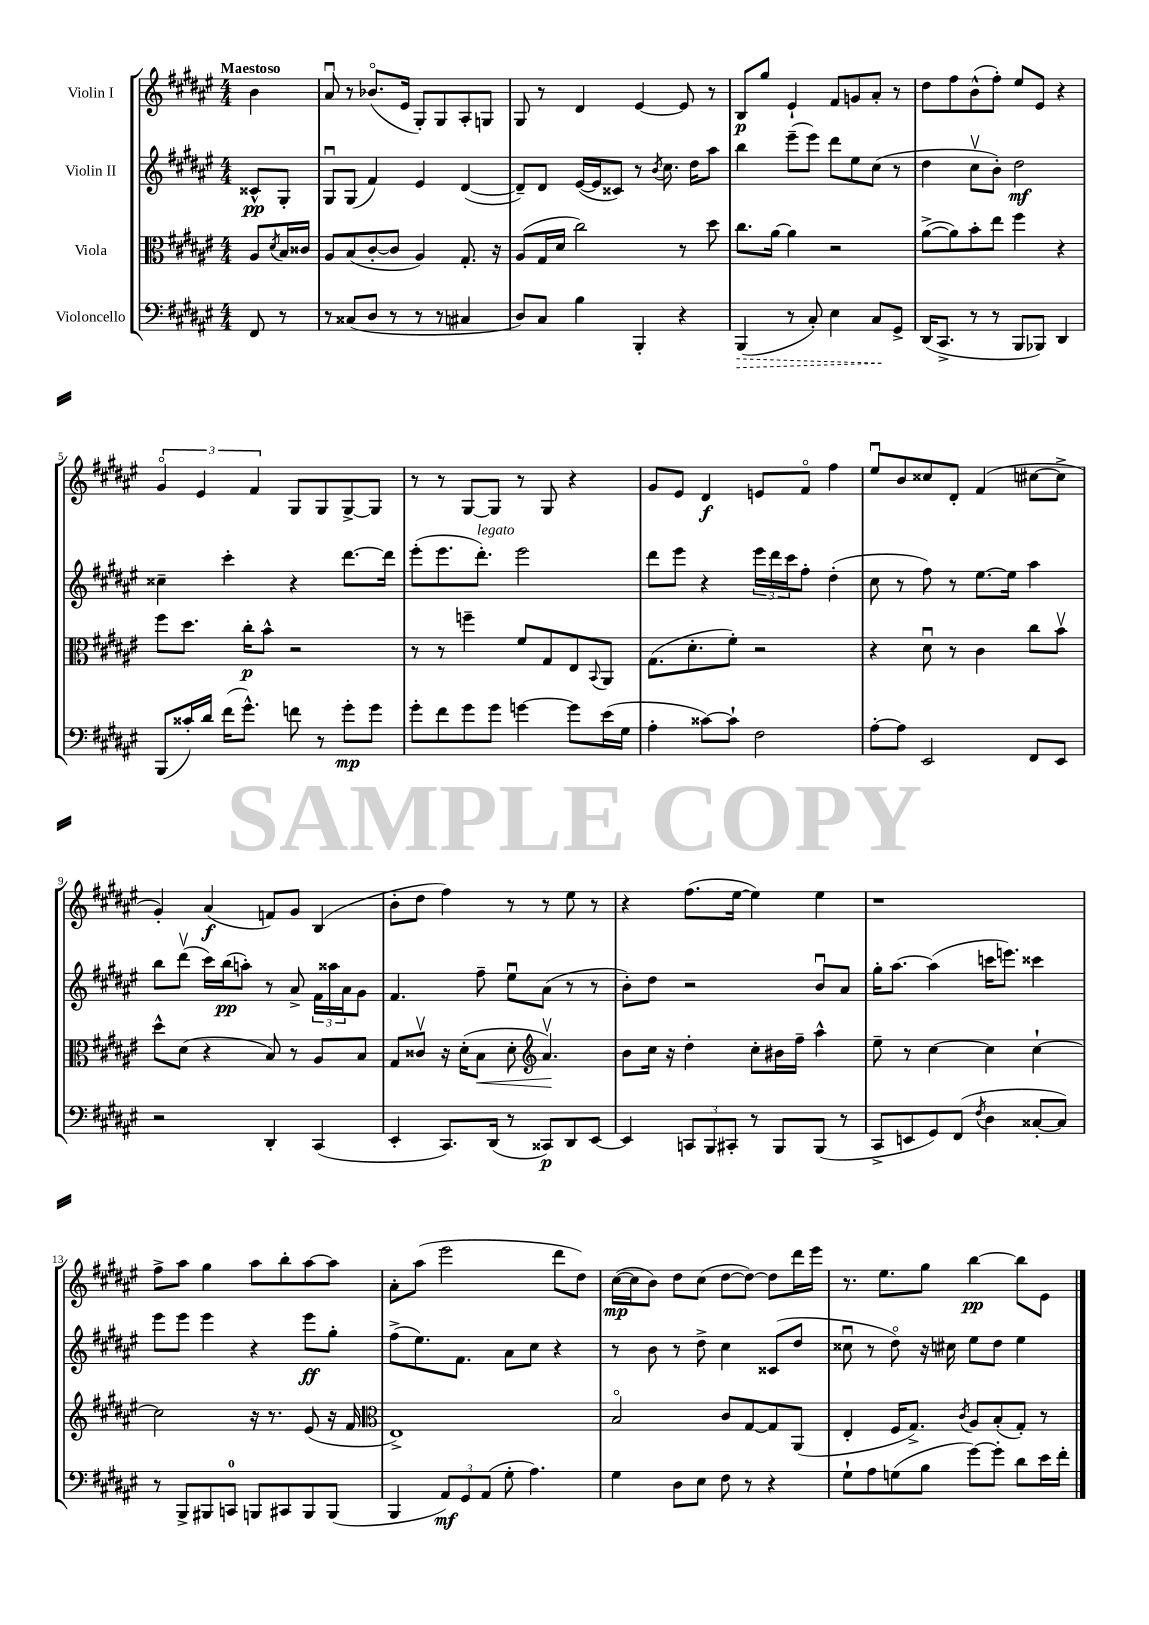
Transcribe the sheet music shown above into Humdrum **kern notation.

**kern	**dynam	**kern	**dynam	**kern	**dynam	**kern	**dynam
*part4	*part4	*part3	*part3	*part2	*part2	*part1	*part1
*staff4	*staff4	*staff3	*staff3	*staff2	*staff2	*staff1	*staff1
*I"Violoncello	*	*I"Viola	*	*I"Violin II	*	*I"Violin I	*
*clefF4	*	*clefC3	*	*clefG2	*	*clefG2	*
*k[f#c#g#d#a#e#]	*	*k[f#c#g#d#a#e#]	*	*k[f#c#g#d#a#e#]	*	*k[f#c#g#d#a#e#]	*
*M4/4	*	*M4/4	*	*M4/4	*	*M4/4	*
=	=	=	=	=	=	=	=
!	!	!	!	!	!	!LO:TX:a:B:t=Maestoso	!
8FF#/	.	8A#/L	.	8c##X^^/L	pp	4b\	.
.	.	8qd#/	.	.	.	.	.
8r	.	16B/L	.	8G#'/J	.	.	.
.	.	16c##X/JJ	.	.	.	.	.
=1	=1	=1	=1	=1	=1	=1	=1
8r	.	8A#/L	.	8G#u/L	.	8a#u/	.
(8C##X/L	.	(8B/	.	(8G#/J	.	8r	.
8D#/J	.	[8c#'/	.	4f#/)	.	(8.b-X/L	.
8r	.	8c#/J]	.	.	.	.	.
.	.	.	.	.	.	16e#/Jk	.
8r	.	4A#/)	.	4e#/	.	8G#'/L)	.
8r	.	.	.	.	.	8G#/	.
4C#X/	.	8.G#'/	.	([4d#/	.	8A#'/	.
.	.	.	.	.	.	8Gn/J	.
.	.	16r	.	.	.	.	.
=2	=2	=2	=2	=2	=2	=2	=2
8D#/L)	.	(8A#/L	.	8d#~/L])	.	8G#/	.
8C#/J	.	16G#/L	.	8d#/J	.	8r	.
.	.	16d#/JJ	.	.	.	.	.
4B\	.	2cc#\)	.	([16e#/LL	.	4d#/	.
.	.	.	.	16e#/J]	.	.	.
.	.	.	.	8c##X/J)	.	.	.
4BBB'/	.	.	.	8r	.	[4e#/	.
.	.	.	.	8qb/	.	.	.
.	.	.	.	8.cc#\	.	.	.
4r	.	8r	.	.	.	8e#/]	.
.	.	.	.	16dd#\KL	.	.	.
.	.	8dd#\	.	8aa#\J	.	8r	.
=3	=3	=3	=3	=3	=3	=3	=3
!	!LO:HP:b	!	!	!	!	!	!
(4BBB/	>	8.cc#\L	.	4bb\	.	8B/L	p
.	.	.	.	.	.	8gg#/J	.
.	.	[16a#\Jk	.	.	.	.	.
8r	.	4a#\]	.	(8eee#~\L	.	4e#`/	.
8C#'/)	.	.	.	8eee#\J)	.	.	.
4E#\	.	2r	.	8ddd#\L	.	8f#/L	.
.	.	.	.	8ee#\	.	8gn/	.
8C#/L	.	.	.	(8cc#\J	.	8a#'/J	.
8GG#^/J	]	.	.	8r	.	8r	.
=4	=4	=4	=4	=4	=4	=4	=4
(16DD#/KL	.	([8a#^\L	.	4dd#\	.	8dd#\L	.
8.CC#^/J	.	.	.	.	.	.	.
.	.	8a#\])	.	.	.	8ff#\	.
8r	.	8b'\	.	8cc#v\L	.	(8b^^\	.
8r	.	8ee#\J	.	8b'\J)	.	8ff#'\J)	.
8BBB/L	.	4ff#\	.	2dd#\	mf	8ee#/L	.
8BBB-X/J)	.	.	.	.	.	8e#/J	.
4DD#/	.	4r	.	.	.	4r	.
!!LO:LB:g=z
=5	=5	=5	=5	=5	=5	=5	=5
(8BBB/L	.	8ff#\L	.	4cc##X~\	.	6g#/	.
16c##X'/L)	.	8.dd#\J	.	.	.	.	.
.	.	.	.	.	.	6e#/	.
16d#/JJ	.	.	.	.	.	.	.
(16f#\KL	.	.	.	4ccc#'\	.	.	.
8.g#^^\J)	.	16cc#'\KL	p	.	.	.	.
.	.	.	.	.	.	6f#/	.
.	.	8b^^\J	.	.	.	.	.
8fn\	.	2r	.	4r	.	8G#/L	.
8r	.	.	.	.	.	8G#/	.
8g#'\L	mp	.	.	[8.ddd#\L	.	[8G#^/	.
8g#\J	.	.	.	.	.	8G#/J]	.
.	.	.	.	16ddd#\Jk]	.	.	.
=6	=6	=6	=6	=6	=6	=6	=6
8g#'\L	.	8r	.	(8eee#'\L	.	8r	.
8f#\	.	8r	.	8.eee#\	.	8r	.
8g#\	.	4ffn~\	.	.	.	[8G#/L	.
!	!	!	!	!LO:TX:a:i:t=legato	!	!	!
.	.	.	.	8.ddd#'\J)	.	.	.
8g#\J	.	.	.	.	.	8G#/J]	.
[4gn\	.	8f#/L	.	2eee#\	.	8r	.
.	.	8G#/	.	.	.	8G#/	.
8g\L]	.	8E#/	.	.	.	4r	.
.	.	8qqBB/	.	.	.	.	.
(16e#\L	.	8AA#/J	.	.	.	.	.
16G#\JJ	.	.	.	.	.	.	.
=7	=7	=7	=7	=7	=7	=7	=7
4A#'\	.	(8.G#\L	.	8ddd#\L	.	8g#/L	.
.	.	.	.	8eee#\J	.	8e#/J	.
.	.	8.d#'\	.	.	.	.	.
[8c##X\L)	.	.	.	4r	.	4d#/	f
8c##`\J]	.	8f#'\J)	.	.	.	.	.
2F#\	.	2r	.	24eee#\LL	.	8en/L	.
.	.	.	.	24ddd#\	.	.	.
.	.	.	.	24ccc#\J	.	.	.
.	.	.	.	8ff#'\J	.	8f#/J	.
.	.	.	.	(4dd#'\	.	4ff#\	.
=8	=8	=8	=8	=8	=8	=8	=8
[8A#'\L	.	4r	.	8cc#\	.	8ee#u/L	.
8A#\J]	.	.	.	8r	.	8b/	.
2EE#/	.	8d#u\	.	8ff#\)	.	8cc##X/	.
.	.	8r	.	8r	.	8d#'/J	.
.	.	4c#\	.	[8.ee#\L	.	(4f#/	.
.	.	.	.	16ee#\Jk]	.	.	.
8FF#/L	.	8cc#\L	.	4aa#\	.	[8cc#X\L	.
8EE#/J	.	8bv\J	.	.	.	8cc#^\J]	.
!!LO:LB:g=z
=9	=9	=9	=9	=9	=9	=9	=9
2r	.	8dd#^^\L	.	8bb\L	.	4g#'/)	.
.	.	(8d#\J	.	(8ddd#v\J	.	.	.
.	.	4r	.	16ccc#\LL)	.	(4a#/	f
.	.	.	.	(16bb\J	pp	.	.
.	.	.	.	8aan'\J)	.	.	.
4DD#'/	.	8B/)	.	8r	.	8fn/L)	.
.	.	8r	.	8a#^/	.	8g#/J	.
(4CC#/	.	8A#/L	.	24f#\LL	.	(4B/	.
.	.	.	.	24aa##X\	.	.	.
.	.	.	.	24a#\J	.	.	.
.	.	8B/J	.	8g#\J	.	.	.
=10	=10	=10	=10	=10	=10	=10	=10
4EE#'/	.	8G#/L	.	4.f#/	.	8b'\L	.
.	.	8c##Xv/J	.	.	.	8dd#\J	.
8.CC#/L)	.	16r	.	.	.	4ff#\)	.
.	.	(16d#'\KL	.	.	.	.	.
!	!	!	!LO:HP:b	!	!	!	!
.	.	8B\J	<	8ff#~\	.	.	.
(16DD#/Jk	.	.	.	.	.	.	.
8r	.	8d#'\	.	8ee#u\L	.	8r	.
*	*	*clefG2	*	*	*	*	*
8CC##X/L)	p	4.a#v/)	.	(8a#\J	.	8r	.
8DD#/	.	.	.	8r	.	8ee#\	.
[8EE#/J	.	.	.	8r	.	8r	.
.	.	.	[	.	.	.	.
=11	=11	=11	=11	=11	=11	=11	=11
4EE#/]	.	8b\L	.	8b'\L)	.	4r	.
.	.	16cc#\Jk	.	8dd#\J	.	.	.
.	.	16r	.	.	.	.	.
12CCn/L	.	4dd#'\	.	2r	.	(8.ff#\L	.
12BBB/	.	.	.	.	.	.	.
12CC#X'/J	.	.	.	.	.	.	.
.	.	.	.	.	.	[16ee#\Jk	.
8r	.	8cc#'\L	.	.	.	4ee#\])	.
8BBB/L	.	16b#X\L	.	.	.	.	.
.	.	16ff#~\JJ	.	.	.	.	.
(8BBB/J	.	4aa#^^\	.	8bu/L	.	4ee#\	.
8r	.	.	.	8a#/J	.	.	.
=12	=12	=12	=12	=12	=12	=12	=12
8CC#^/L	.	8ee#~\	.	16gg#'\KL	.	1r	.
.	.	.	.	[8.aa#\J	.	.	.
8EEn/	.	8r	.	.	.	.	.
8GG#/)	.	[4cc#\	.	(4aa#\]	.	.	.
(8FF#/J	.	.	.	.	.	.	.
8qF#/	.	.	.	.	.	.	.
4D#\	.	4cc#\]	.	16cccn\KL	.	.	.
.	.	.	.	8.eeen\J)	.	.	.
[8C##X'/L	.	[4cc#`\	.	4ccc##X\	.	.	.
8C##/J])	.	.	.	.	.	.	.
!!LO:LB:g=z
=13	=13	=13	=13	=13	=13	=13	=13
8r	.	2cc#\]	.	8eee#\L	.	8ff#^\L	.
8BBB^/L	.	.	.	8eee#\J	.	8aa#\J	.
8BBB#X/	.	.	.	4eee#\	.	4gg#\	.
8CCn/J	.	.	.	.	.	.	.
8BBBn/L	.	16r	.	4r	.	8aa#\L	.
.	.	8.r	.	.	.	.	.
8CC#X/	.	.	.	.	.	8bb'\	.
8BBB/	.	(8e#/	.	8eee#\L	ff	[8aa#\	.
(8BBB/J	.	16r	.	8gg#'\J	.	8aa#\J]	.
.	.	16f#/	.	.	.	.	.
=14	=14	=14	=14	=14	=14	=14	=14
*	*	*clefC3	*	*	*	*	*
4BBB/	.	1E#^)	.	(8ff#^\L	.	8a#'\L	.
.	.	.	.	8.ee#\)	.	(8aa#\J	.
12AA#/L)	mf	.	.	.	.	2eee#\	.
.	.	.	.	8.f#\J	.	.	.
12GG#/	.	.	.	.	.	.	.
(12AA#/J	.	.	.	.	.	.	.
8G#'\	.	.	.	8a#\L	.	.	.
4.A#\)	.	.	.	8cc#\J	.	.	.
.	.	.	.	4r	.	8ddd#\L	.
.	.	.	.	.	.	8dd#\J)	.
=15	=15	=15	=15	=15	=15	=15	=15
4G#\	.	2B/	.	8r	.	([16cc#\LL	mp
.	.	.	.	.	.	16cc#\J]	.
.	.	.	.	8b\	.	8b\J)	.
8D#\L	.	.	.	8r	.	8dd#\L	.
8E#\J	.	.	.	8dd#^\	.	(8cc#\J	.
8F#\	.	8c#/L	.	4cc#\	.	[8dd#\L	.
8r	.	[8G#/	.	.	.	8dd#\J_)	.
4r	.	8G#/]	.	(8c##X/L	.	8dd#\L]	.
.	.	(8AA#/J	.	8dd#/J	.	16ddd#\L	.
.	.	.	.	.	.	16eee#\JJ	.
=16	=16	=16	=16	=16	=16	=16	=16
8G#`\L	.	4E#'/	.	8cc##Xu\	.	8.r	.
8A#\	.	.	.	8r	.	.	.
.	.	.	.	.	.	8.ee#\L	.
(8Gn\	.	16F#/KL	.	8dd#\)	.	.	.
.	.	8.G#^/J)	.	.	.	.	.
8B\J	.	.	.	16r	.	8gg#\J	.
.	.	.	.	16cc#X\	.	.	.
.	.	8qc#/	.	.	.	.	.
[8g#\L)	.	8A#/L	.	8ee#\L	.	[4bb\	pp
8g#'\J]	.	(8B'/	.	8dd#\J	.	.	.
8d#\L	.	8G#'/J)	.	4ee#\	.	8bb\L]	.
16e#\L	.	8r	.	.	.	8e#\J	.
16f#'\JJ	.	.	.	.	.	.	.
==	==	==	==	==	==	==	==
*-	*-	*-	*-	*-	*-	*-	*-
